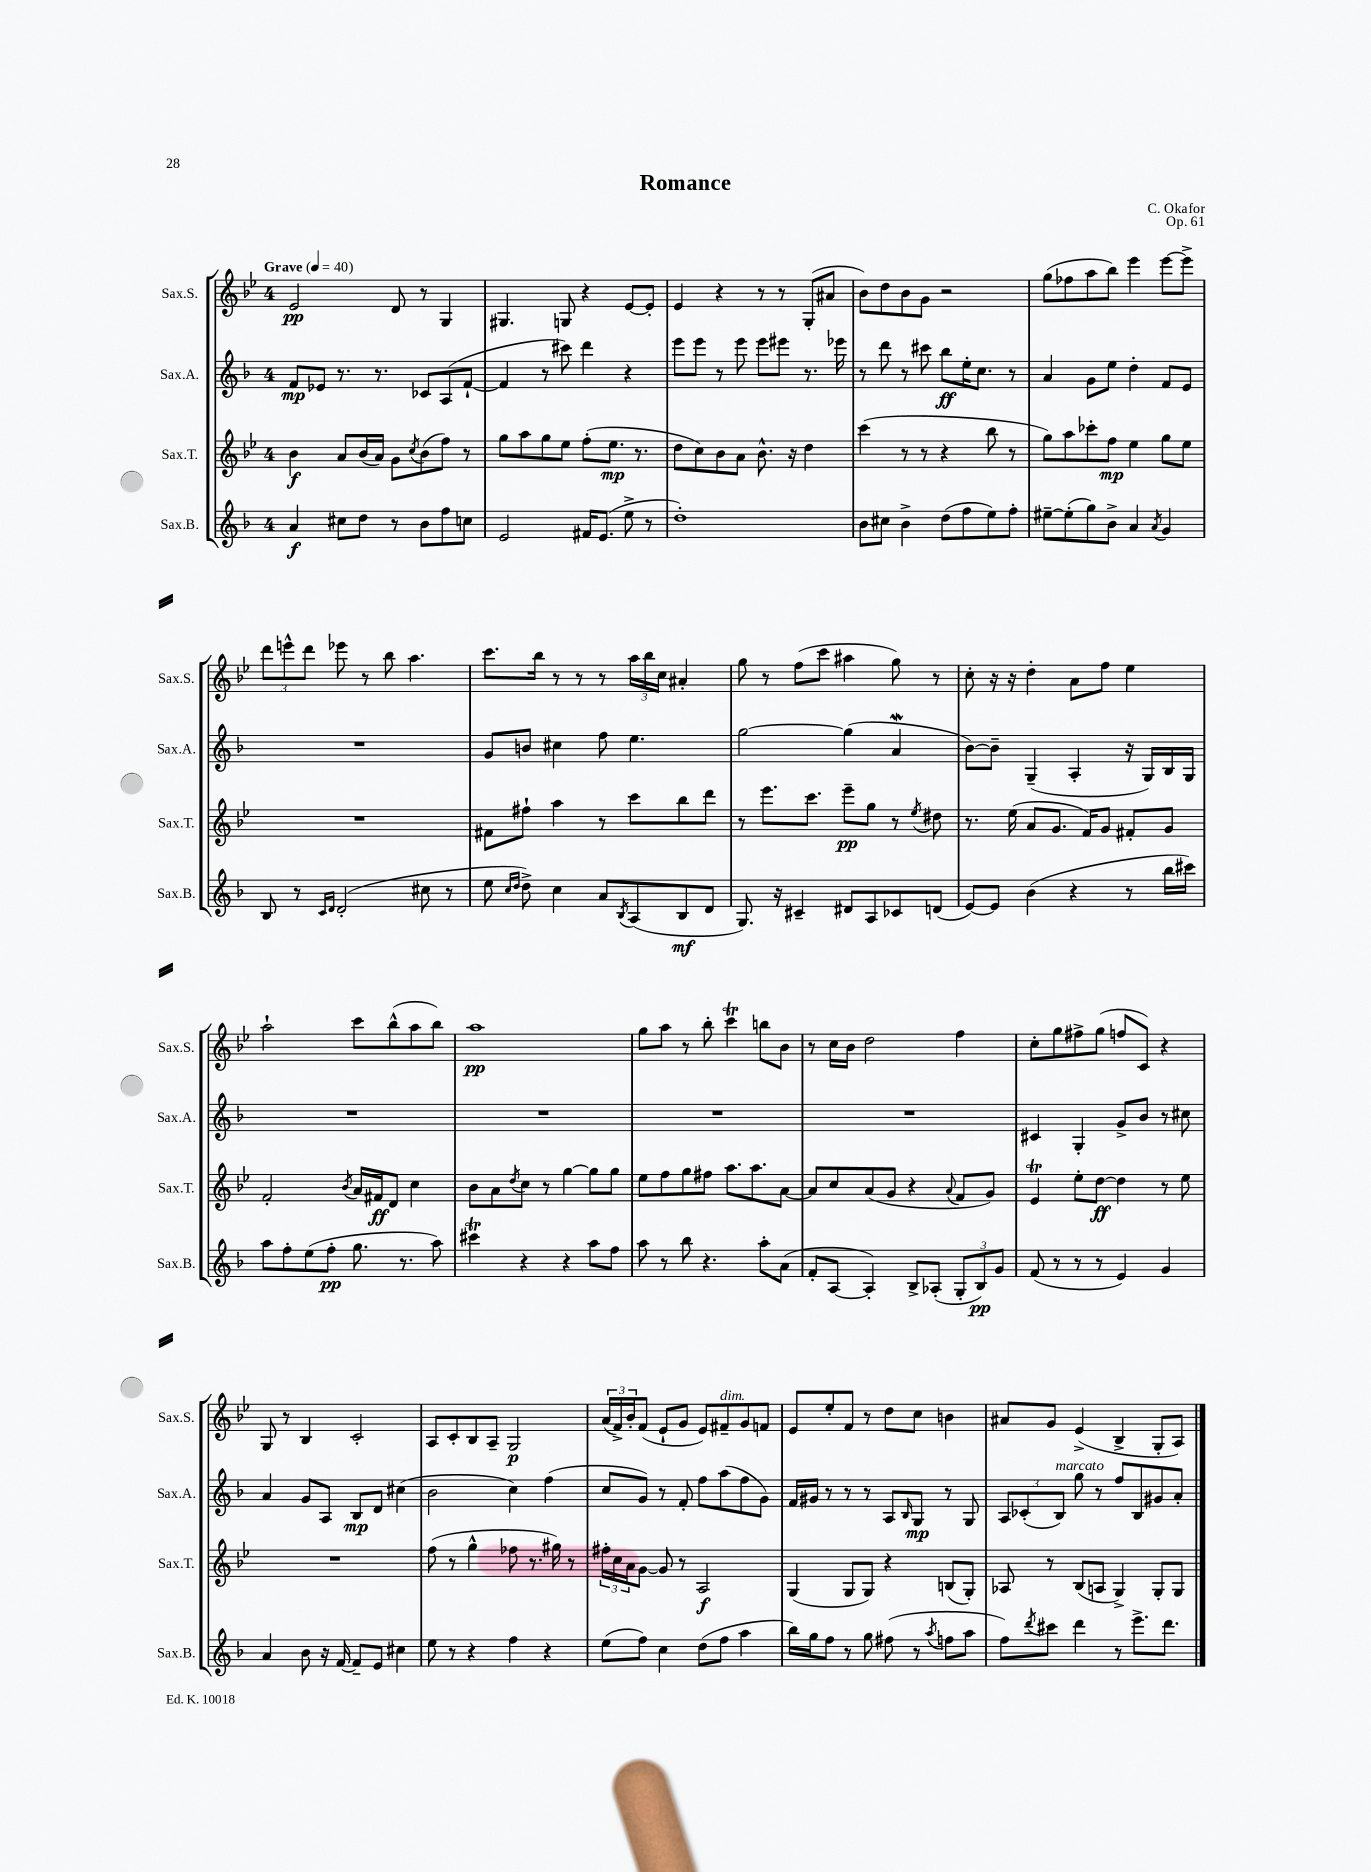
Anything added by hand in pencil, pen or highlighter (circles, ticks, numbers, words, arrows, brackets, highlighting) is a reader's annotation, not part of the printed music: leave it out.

**kern	**kern	**kern	**kern
*staff4	*staff3	*staff2	*staff1
*clefG2	*clefG2	*clefG2	*clefG2
*k[b-]	*k[b-e-]	*k[b-]	*k[b-e-]
*M4/4	*M4/4	*M4/4	*M4/4
*MM40	*MM40	*MM40	*MM40
4a	4b-	8f	2e-
.	.	8e-	.
8cc#	8a	8.r	.
8dd	(16b-	.	.
.	16a)	8.r	.
8r	8g	.	8d
.	8qcc	.	.
8b-	(8b-	8c-	8r
8ff	8ff)	(8A	4G
8cc	8r	[8f`	.
=	=	=	=
2e	8gg	4f]	4.G#
.	8aa	.	.
.	8gg	8r	.
.	8ee-	8ccc#)	8G
16f#	(8ff'	4ddd	4r
(8.e	.	.	.
.	8.ee-	.	.
8ee^	.	4r	[8e-
.	8.r	.	.
8r	.	.	8e-']
=	=	=	=
1dd')	8dd	8eee	4e-
.	8cc)	8eee	.
.	8b-	8r	4r
.	8a	8eee	.
.	8.b-^^	8eee	8r
.	.	8eee#	8r
.	16r	.	.
.	4dd	8.r	(8G'
.	.	.	8a#
.	.	16eee-	.
=	=	=	=
8b-	(4ccc	8r	8b-)
8cc#	.	8ddd	8dd
4b-^	8r	8r	8b-
.	8r	8ccc#	8g
(8dd	4r	8bb-	2r
8ff	.	16ee'	.
.	.	8.cc	.
8ee)	8bb-	.	.
8ff'	8r	8r	.
=	=	=	=
[8ee#~	8gg)	4a	(8gg
(8ee#']	8aa	.	8ff-
8gg)	8ccc-'	8g	8aa
8b-^	8ff	8ee	8bb-)
4a	4ee-	4dd'	4eee-
8qa	.	.	.
4g	8gg	8f	[8eee-
.	8ee-	8e	8eee-^]
=	=	=	=
8B-	1r	1r	12ddd
.	.	.	12eee^^
8r	.	.	.
.	.	.	12ddd
16qqc	.	.	.
16qqd	.	.	.
(2d'	.	.	8eee-
.	.	.	8r
.	.	.	8bb-
.	.	.	4.aa
8cc#	.	.	.
8r	.	.	.
=	=	=	=
8ee	8f#	8g	8.ccc
16qqcc	.	.	.
16qqdd	.	.	.
8dd^)	8ff#`	8b	.
.	.	.	16bb-
4cc	4aa	4cc#	8r
.	.	.	8r
8a	8r	8ff	8r
8qB-	.	.	.
(8A	8ccc	4.ee	24aa
.	.	.	24bb-
.	.	.	24cc
8B-	8bb-	.	4a#'
8d	8ddd	.	.
=	=	=	=
8.G)	8r	[2gg	8gg
.	8.eee-	.	8r
16r	.	.	.
4c#~	.	.	(8ff
.	8.ccc	.	.
.	.	.	8ccc
8d#	8eee-~	(4gg]	4aa#
8A	8gg	.	.
8c-	8r	4a	8gg)
.	8qee-	.	.
(8d	8dd#	.	8r
=	=	=	=
[8e)	8.r	[8b-)	8cc'
8e]	.	8b-~]	16r
.	(16ee-	.	16r
(4b-	8a	(4G~	4dd'
.	8.g	.	.
4r	.	4A'	8a
.	16f)	.	.
.	8g	.	8ff
8r	8f#'	16r	4ee-
.	.	16G)	.
16bb-	8g	16B-	.
16ccc#)	.	16G	.
=	=	=	=
8aa	2f'	1r	2aa`
8ff'	.	.	.
(8ee	.	.	.
8ff'	.	.	.
.	8qb-	.	.
8.gg	16a	.	8ccc
.	16f#	.	.
.	8d	.	(8bb-^^
8.r	.	.	.
.	4cc	.	8aa
8aa)	.	.	8bb-)
=	=	=	=
4ccc#	8b-	1r	1aa
.	8a	.	.
.	8qdd	.	.
4r	8cc	.	.
.	8r	.	.
4r	[4gg	.	.
8aa	8gg]	.	.
8ff	8gg	.	.
=	=	=	=
8aa	8ee-	1r	8gg
8r	8ff	.	8aa
8bb-	8gg	.	8r
4.r	8ff#	.	8bb-'
.	8.aa	.	4ccc
.	8.aa	.	.
8aa'	.	.	8bb
(8a	[8a	.	8b-
=	=	=	=
8f'	8a]	1r	8r
[8A	8cc	.	16cc
.	.	.	16b-
4A'])	(8a	.	2dd
.	8g	.	.
8B-^	4r	.	.
(8A-'	.	.	.
.	8qqa	.	.
12G'	8f	.	4ff
12B-)	.	.	.
.	8g)	.	.
12g	.	.	.
=	=	=	=
(8f	4e-	4c#	8cc'
8r	.	.	8gg
8r	8ee-'	4G'	8ff#^
8r	[8dd	.	(8gg
4e)	4dd]	8g^	8ff
.	.	8b-	8c)
4g	8r	8r	4r
.	8ee-	8cc#	.
=	=	=	=
4a	1r	4a	8G
.	.	.	8r
8b-	.	8g	4B-
16r	.	8A	.
[16f	.	.	.
8f~]	.	8B-	2c'
8e	.	8d	.
4cc#	.	(4cc#	.
=	=	=	=
8ee	(8ff	2b-	8A
8r	8r	.	8c'
4r	4gg^^	.	8B-
.	.	.	8A~
4ff	8ff-	4cc)	2G
.	8.r	.	.
4r	.	(4ff	.
.	16gg#)	.	.
.	8r	.	.
=	=	=	=
(8ee	24ff#'	8cc	(24a
.	24cc	.	24f^)
.	24a	.	24b-'
8ff)	[8g	8g)	(8f
4cc	8g]	8r	8e-`
.	8r	8f'	8g
(8dd	2A	8ff	8e-)
8ff	.	(8aa	8f#~
4aa	.	8ff	8g
.	.	8g)	8f
=	=	=	=
16bb-)	(4G	16f	8e-
16gg	.	16g#	.
8ff	.	8r	8ee-'
8r	8G	8r	8f
8gg	8G)	8r	8r
(8ff#	4r	8A	8dd
.	.	16qqB-	.
8r	.	8G	8cc
8qaa	.	.	.
8ff	(8B	8r	4b
8aa	8G')	8G	.
=	=	=	=
8ff)	8A-	12A	8a#
.	.	(12c-'	.
8qddd	.	.	.
8ccc#	8r	.	8g
.	.	12B-)	.
4ddd	(8B-	8gg	(4e-^
.	8A	8r	.
8r	4G^)	8ff	4B-^
8.eee^	.	8B-	.
.	8G'	8g#	8G'
8.ddd	.	.	.
.	8G	8a'	8A)
==	==	==	==
*-	*-	*-	*-
